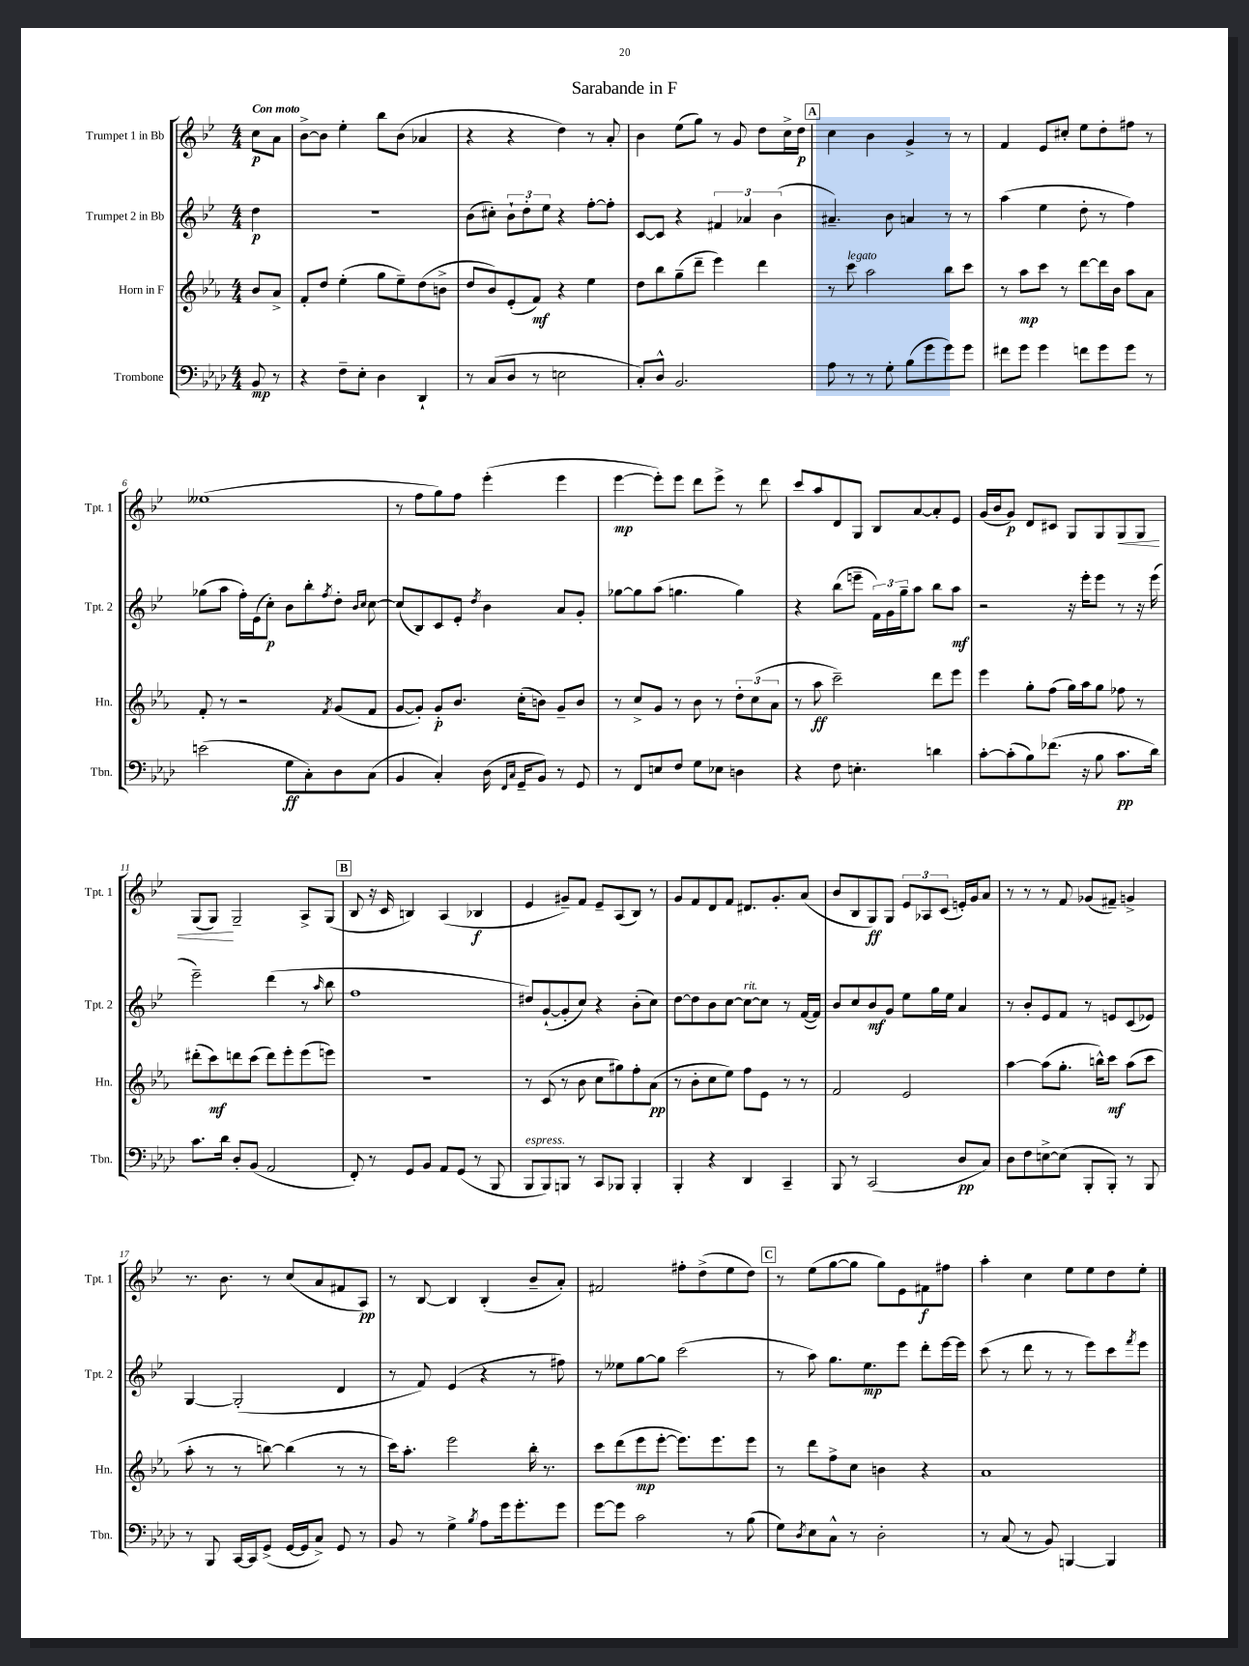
\header { title = "Sarabande in F" }
<<
\new StaffGroup <<
\new Staff = "s0" \with { instrumentName = "Trumpet 1 in Bb" shortInstrumentName = "Tpt. 1" } {
    \clef treble \key bes \major \numericTimeSignature \time 4/4 \partial 4 \tempo "Con moto"
    c''8\p a'8 |
    bes'8~-> bes'8 ees''4-. bes''8 bes'8( aes'4 |
    r4 r4 d''4) r8 a'8-. |
    bes'4 ees''8( g''8) r8 g'8 d''8 c''16-> d''16\p |
    \mark \markup { \box "A" } c''4 bes'4 g'4-> r8 r8 |
    f'4 ees'8 cis''8-. ees''8 d''8-. fis''8 r8 |
    eeses''1( |
    r8 f''8 g''8) f''8 ees'''4-.( ees'''4 |
    ees'''4~\mp ees'''8-.) ees'''8 d'''8 ees'''8-> r8 d'''8 |
    c'''8 a''8 d'8 g8 bes8 a'8~ a'8-. ees'8 |
    g'16( bes'16 g'8\p) d'8 cis'8 g8 g8 g8\< g8 |
    g8( g8\!) g2-- a8-> g8( |
    \mark \markup { \box "B" } bes8 r16 c'16 b4) a4( bes4\f |
    ees'4 gis'8--) f'8 ees'8-- a8( bes8) r8 |
    g'8 f'8 d'8 f'8 dis'8. g'8.-. a'8( |
    bes'8 bes8 g8\ff) g8 \tuplet 3/2 { ees'8 aes8 c'8( } e'16-.) g'16 a'8 |
    r8 r8 r8 f'8 ges'8( fis'8--) g'4-> |
    r8. bes'8. r8 c''8( a'8 fis'8 a8\pp) |
    r8 bes8~ bes4 bes4-.( bes'8-- a'8-.) |
    fis'2 fis''8-. d''8->( ees''8 d''8) |
    \mark \markup { \box "C" } r8 ees''8( g''8~ g''8 g''8) ees'8 fis'8\f fis''8 |
    a''4-. c''4 ees''8 ees''8 d''8 ees''8-. \bar "|." |
}
\new Staff = "s1" \with { instrumentName = "Trumpet 2 in Bb" shortInstrumentName = "Tpt. 2" } {
    \clef treble \key bes \major \numericTimeSignature \time 4/4 \partial 4
    d''4\p |
    R1 |
    bes'8( cis''8-.) \tuplet 3/2 { bes'8-! d''8-. ees''8 } r4 f''8~-. f''8-. |
    c'8~ c'8 r4 \tuplet 3/2 { fis'4 aes'4 bes'4( } |
    \mark \markup { \box "A" } ais'4.--) bes'8 a'4 r8 r8 |
    a''4( ees''4 d''8-. r8 f''4) |
    ges''8( a''8 f''16-.) ees'16( c''8-.\p) bes'8 bes''8-. \acciaccatura { f''8 } d''8-. \grace { bes'16 c''16 } c''8~ |
    c''8( bes8) c'8 ees'8-. \acciaccatura { d''8 } bes'4 a'8 g'8-. |
    ges''8~ ges''8 a''8( g''4. g''4) |
    r4 bes''8( e'''8-- \tuplet 3/2 { f'16) g'16 g''16-- } a''8 bes''8 a''8\mf |
    r2 r16 ees'''16-. ees'''8 r8 r16 ees'''16( |
    ees'''2--) d'''4( r8 \grace { a''16 } bes''8 |
    \mark \markup { \box "B" } f''1 |
    dis''8) g'8~-!( g'8-. c''8) r4 bes'8-.( c''8) |
    d''8~ d''8 bes'8 c''8~ c''8~^\markup { \italic "rit." } c''8 r8 f'16~( f'16) |
    bes'8 c''8 bes'8\mf g'8 ees''8 g''16 ees''16 a'4 |
    r8 bes'8-. ees'8 f'8 r8 e'8 c'8( ees'8) |
    g4~ g2-.( d'4 |
    r8 f'8) ees'4( r4 r8 fis''8) |
    r8 eeses''8 g''8~ g''8 c'''2( |
    \mark \markup { \box "C" } r8 a''8) g''8. ees''8.\mp ees'''8 d'''8-. ees'''16~ ees'''16 |
    c'''8( r8 d'''8 r8 r8 ees'''8) c'''8 \acciaccatura { f'''8 } ees'''8 \bar "|." |
}
\new Staff = "s2" \with { instrumentName = "Horn in F" shortInstrumentName = "Hn." } {
    \clef treble \key ees \major \numericTimeSignature \time 4/4 \partial 4
    bes'8 aes'8-> |
    f'8-. d''8 ees''4-.( g''8 ees''8--) d''8( b'8-> |
    d''8 bes'8) ees'8-.( f'8\mf) r4 ees''4 |
    d''8 bes''8 g''8--( d'''8-- ees'''4) d'''4 |
    \mark \markup { \box "A" } r8 c'''8^\markup { \italic "legato" } aes''2 bes''8 c'''8 |
    r8 aes''8\mp c'''8 r8 d'''8~ d'''16 bes'16 aes''8 aes'8 |
    f'8-. r8 r2 \acciaccatura { f'8 } g'8( f'8 |
    g'8~ g'8-.) g'8-.\p bes'8. c''16-.( b'8) g'8-- b'8 |
    r8 c''8-> g'8 r8 bes'8 r8 \tuplet 3/2 { d''8-. c''8( aes'8 } |
    r8 aes''8\ff c'''2--) d'''8 ees'''8 |
    ees'''4 g''8-. f''8( g''16) aes''16 g''8 fes''8 r8 |
    dis'''8-.( c'''8\mf) d'''8 c'''8( d'''8) ees'''8-. ees'''8( e'''8) |
    \mark \markup { \box "B" } R1 |
    r8 c'8( r8 bes'8 c''8 gis''8) f''8-. aes'8\pp( |
    r8 bes'8-. c''8 ees''8) f''8 ees'8 r8 r8 |
    f'2 ees'2 |
    aes''4~ aes''8( g''8.-. b''16-^) c'''8\mf aes''8( c'''8 |
    aes''8-. r8 r8 b''8~) b''4( r8 r8 |
    c'''16) aes''8.-. ees'''2 bes''16-. r8. |
    c'''8 d'''8( ees'''8\mp ees'''8~-. ees'''8.) ees'''8. ees'''8 |
    \mark \markup { \box "C" } r8 d'''8 f''8-> c''8 b'4 r4 |
    aes'1 \bar "|." |
}
\new Staff = "s3" \with { instrumentName = "Trombone" shortInstrumentName = "Tbn." } {
    \clef bass \key aes \major \numericTimeSignature \time 4/4 \partial 4
    bes,8\mp r8 |
    r4 f8-- ees8-. des4 des,4-! |
    r8 c8( des8 r8 e2 |
    c8-.) des8-^ bes,2. |
    \mark \markup { \box "A" } aes8 r8 r8 g8-. bes8( g'8 g'8) g'8 |
    fis'8 g'8 g'4 f'8 g'8 g'8 r8 |
    e'2( g8\ff c8-.) des8 c8( |
    bes,4 c4-.) des16( \grace { f,16 c16 } g,16-- bes,8) r8 g,8 |
    r8 f,8 e8 f8 g8 ees8 d4 |
    r4 f8 e4.-. d'4 |
    c'8~-. c'8-.( bes8) fes'8.( r16 bes8 c'8.\pp des'16) |
    c'8. des'16 des8-. bes,8( aes,2 |
    \mark \markup { \box "B" } f,8-.) r8 g,8 bes,8 aes,8 g,8( r8 bes,,8 |
    bes,,8^\markup { \italic "espress." } bes,,8) b,,8 r8 c,8 bes,,8 bes,,4-. |
    bes,,4-. r4 des,4 c,4-- |
    bes,,8 r8 c,2( des8\pp c8) |
    des8 f8 e8~-> e8( bes,,8-. bes,,8-.) r8 bes,,8 |
    r8 bes,,8 c,16~ c,16 g,8->( g,16~ g,16 c8->) g,8 r8 |
    bes,8 r8 g4-> \acciaccatura { bes8 } aes8 g'16 g'8.-. g'8 |
    g'8~ g'8 c'2 r8 bes8( |
    \mark \markup { \box "C" } g8) \acciaccatura { des8 } ees8 c8-^ r8 des2-. |
    r8 c8( r8 bes,8) b,,4~ b,,4 \bar "|." |
}
>>
>>
